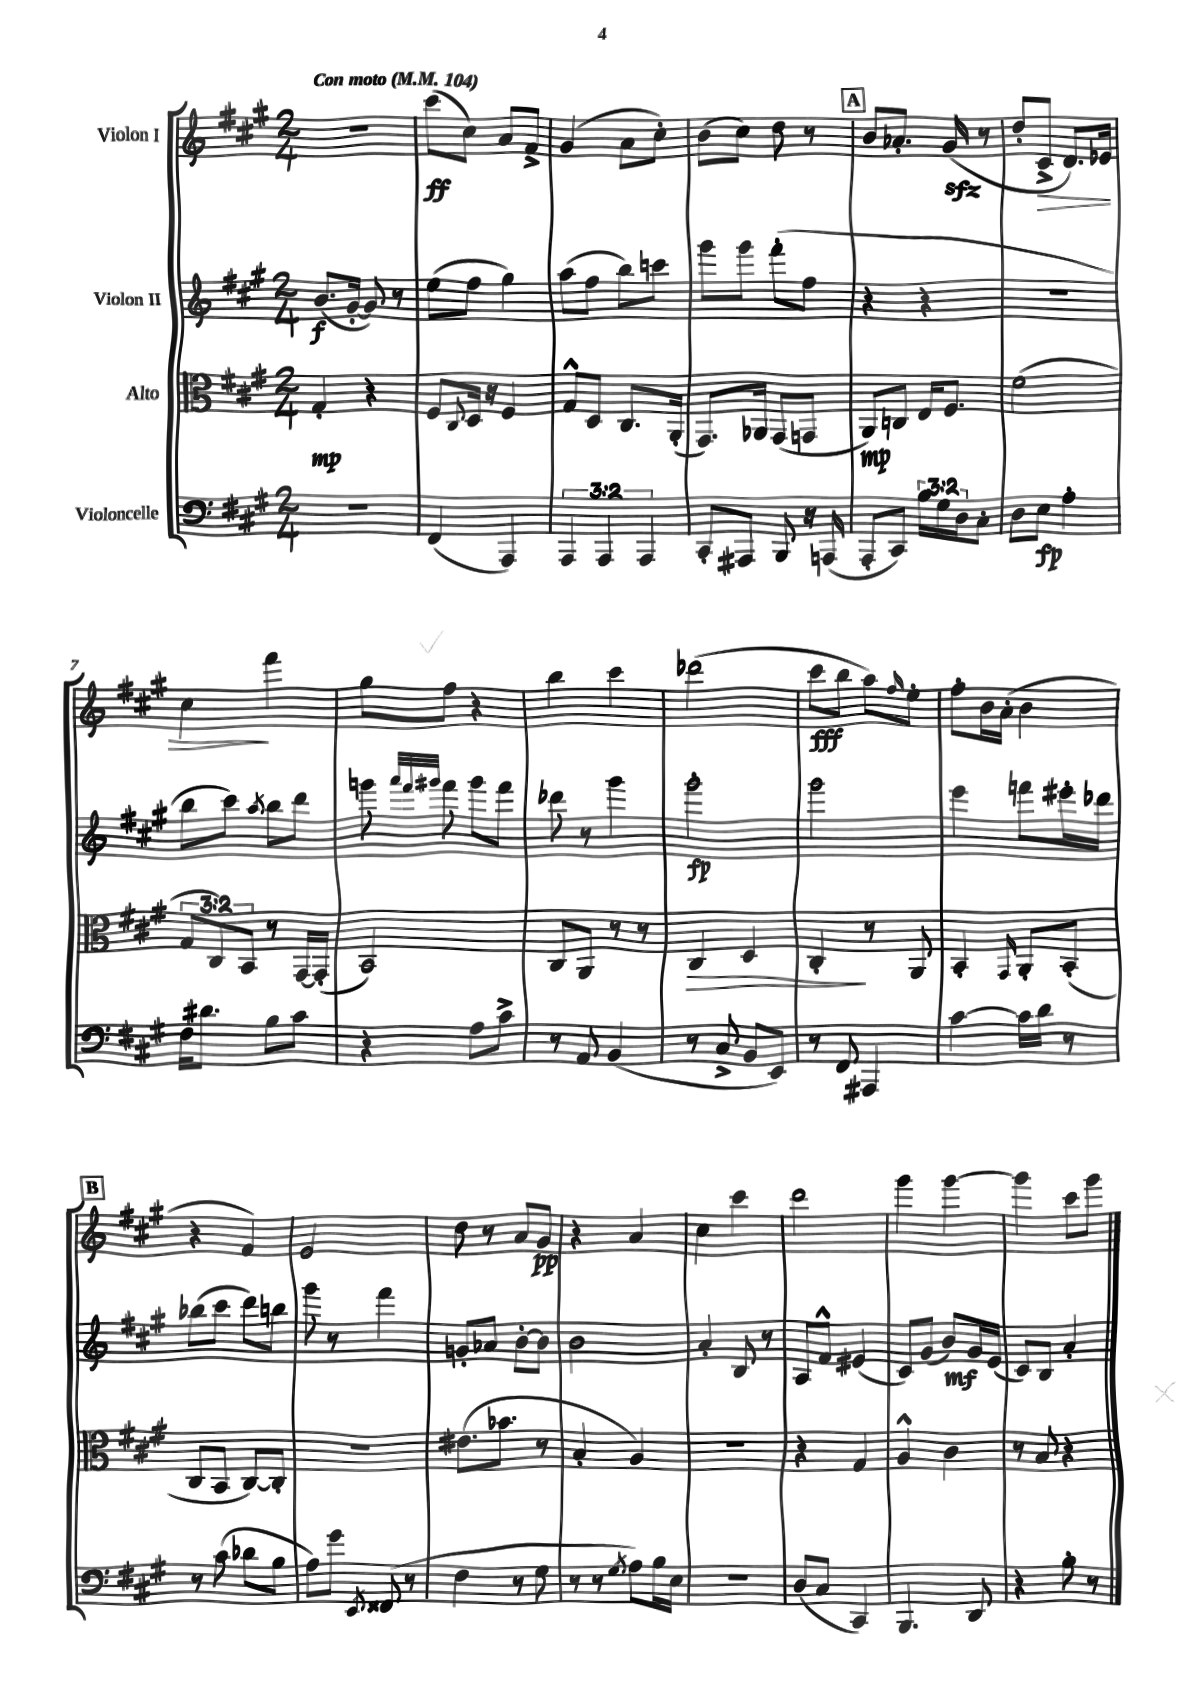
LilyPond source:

<<
\new StaffGroup <<
\new Staff = "s0" \with { instrumentName = "Violon I" } {
    \clef treble \key a \major \numericTimeSignature \time 2/4 \tempo "Con moto" 4 = 104
    R2 |
    cis'''8\ff( cis''8) a'8 fis'8-> |
    gis'4( a'8 cis''8-.) |
    b'8( cis''8) d''8 r8 |
    \mark \markup { \box "A" } b'8 aes'8.-. gis'16\sfz( r8 |
    d''8-. cis'8->\> d'8.) ees'16 |
    cis''4\! fis'''4 |
    gis''8 fis''8 r4 |
    b''4 cis'''4 |
    des'''2( |
    cis'''8\fff b''8 a''8) \grace { fis''16 } e''8-. |
    fis''8-. b'16 a'16-.( b'4 |
    \mark \markup { \box "B" } r4 fis'4) |
    e'2 |
    d''8 r8 a'8 gis'8\pp |
    r4 a'4 |
    cis''4 cis'''4 |
    d'''2 |
    gis'''4 gis'''4~ |
    gis'''4 cis'''8 gis'''8 \bar "|." |
}
\new Staff = "s1" \with { instrumentName = "Violon II" } {
    \clef treble \key a \major \numericTimeSignature \time 2/4
    b'8.\f( gis'16~-. gis'8) r8 |
    e''8( fis''8 gis''4) |
    a''8( fis''8 b''8) c'''8 |
    gis'''8 gis'''8 fis'''8-.( fis''8 |
    \mark \markup { \box "A" } r4 r4 |
    R2 |
    b''8 cis'''8) \acciaccatura { a''8 } b''8 d'''8 |
    g'''8 \grace { a'''32 fis'''32 gis'''32 } fis'''8 gis'''8 fis'''8 |
    des'''8 r8 gis'''4 |
    gis'''2-.\fp |
    gis'''2 |
    e'''4 f'''8 eis'''16-. des'''16 |
    \mark \markup { \box "B" } bes''8( cis'''8 d'''8) b''8 |
    gis'''8 r8 fis'''4 |
    g'8-. aes'8 b'8~-. b'8 |
    b'2 |
    a'4-. b8 r8 |
    a8 fis'8-^ eis'4( |
    cis'8) gis'8( b'8\mf) gis'16 e'16( |
    cis'8) b8 a'4-. \bar "|." |
}
\new Staff = "s2" \with { instrumentName = "Alto" } {
    \clef alto \key a \major \numericTimeSignature \time 2/4 \override Staff.TupletNumber.text = #tuplet-number::calc-fraction-text
    gis4-.\mp r4 |
    fis8 \appoggiatura { cis8 } d16 r16 fis4 |
    gis8-^ d8 cis8. a,16-.( |
    gis,8.) aes,16 gis,8( g,8 |
    \mark \markup { \box "A" } a,8\mp) c8 e16 fis8. |
    fis'2( |
    \tuplet 3/2 { gis8 cis8) b,8 } r8 gis,16~ gis,16-.( |
    b,2) |
    cis8 a,8 r8 r8 |
    cis4\> d4 |
    cis4-.\! r8 a,8 |
    b,4-. \grace { gis,16 } a,8-. b,8-.( |
    \mark \markup { \box "B" } cis8 b,8 cis8~) cis8-. |
    r2 |
    eis'8.( bes'8. r8 |
    b4-. a4) |
    R2 |
    r4 gis4 |
    a4-^ cis'4 |
    r8 b8 r4 \bar "|." |
}
\new Staff = "s3" \with { instrumentName = "Violoncelle" } {
    \clef bass \key a \major \numericTimeSignature \time 2/4 \override Staff.TupletNumber.text = #tuplet-number::calc-fraction-text
    R2 |
    fis,4( a,,4) |
    \tuplet 3/2 { a,,4 a,,4 a,,4 } |
    cis,8-. ais,,8 b,,8 r16 a,,16( |
    \mark \markup { \box "A" } a,,8-. cis,8) \tuplet 3/2 { b16 gis16 d16 } cis8-. |
    d8 e8\fp a4-. |
    fis16 dis'8. b8 cis'8 |
    r4 a8 cis'8-> |
    r8 a,8 b,4( |
    r8 cis8-> b,8 e,8) |
    r8 fis,8 ais,,4 |
    cis'4~ cis'16 d'16 r8 |
    \mark \markup { \box "B" } r8 cis'8( des'8 b8 |
    a8) gis'8 \acciaccatura { e,8 } fisis,8( r8 |
    fis4 r8 gis8 |
    r8 r8 \acciaccatura { gis8 } a8) b16 e16 |
    R2 |
    d8( cis8 cis,4) |
    b,,4. d,8 |
    r4 b8-. r8 \bar "|." |
}
>>
>>
